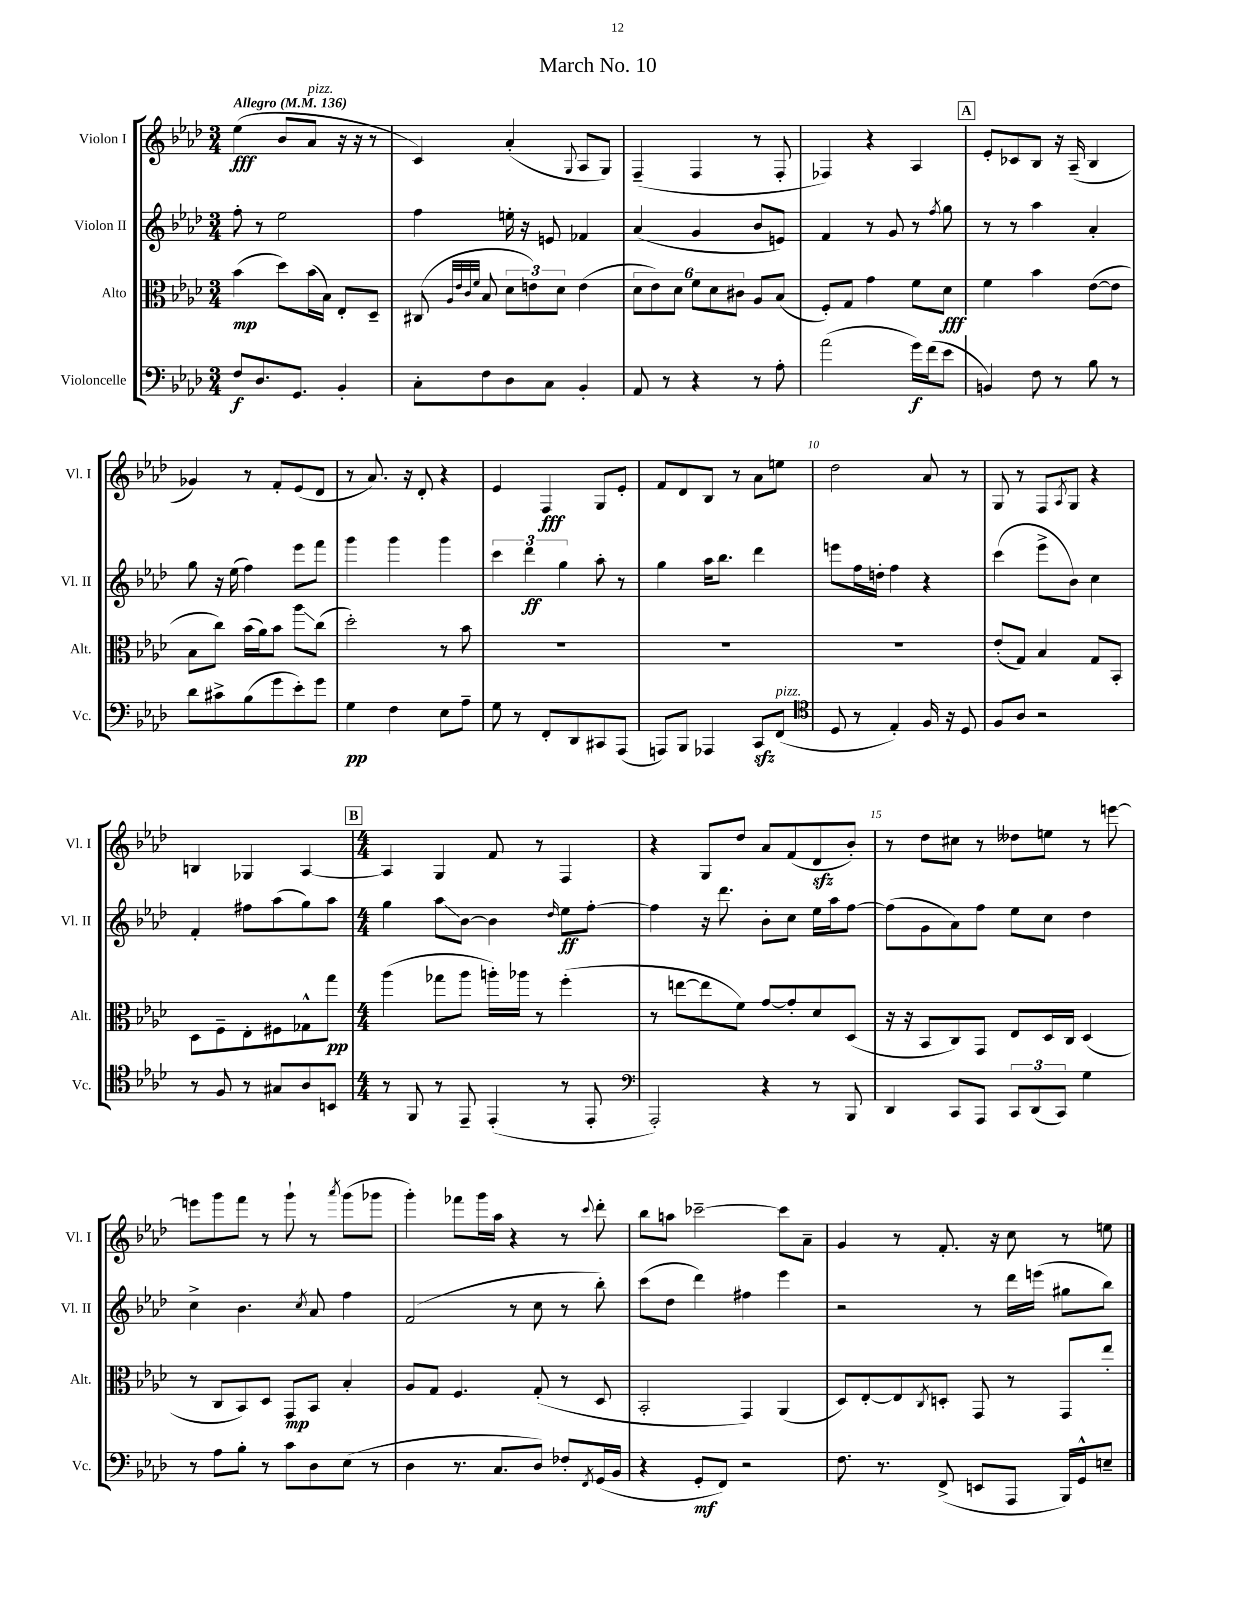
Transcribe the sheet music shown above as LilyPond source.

\header { title = "March No. 10" }
<<
\new StaffGroup <<
\new Staff = "s0" \with { instrumentName = "Violon I" shortInstrumentName = "Vl. I" } {
    \clef treble \key aes \major \numericTimeSignature \time 3/4 \tempo "Allegro" 4 = 136
    ees''4\fff( bes'8 aes'8^\markup { \italic "pizz." } r16 r16 r8 |
    c'4) aes'4-.( \appoggiatura { g8 } aes8 g8) |
    f4--( f4 r8 f8-. |
    fes4) r4 aes4 |
    \mark \markup { \box "A" } ees'8-. ces'8 bes8 r16 aes16--( bes4 |
    ges'4) r8 f'8-. ees'8( des'8 |
    r8 aes'8.) r16 des'8-. r4 |
    ees'4 f4\fff g8 ees'8-. |
    f'8 des'8 bes8 r8 aes'8 e''8 |
    des''2 aes'8 r8 |
    g8 r8 f8 \acciaccatura { aes8 } g8 r4 |
    b4 ges4 aes4~ |
    \mark \markup { \box "B" } \numericTimeSignature \time 4/4 aes4 g4 f'8 r8 f4 |
    r4 g8 des''8 aes'8 f'8( des'8\sfz bes'8-.) |
    r8 des''8 cis''8 r8 deses''8 e''8 r8 e'''8~ |
    e'''8 g'''8 f'''8 r8 g'''8-! r8 \acciaccatura { aes'''8 } g'''8( ges'''8 |
    g'''4-.) fes'''8 g'''16 aes''16 r4 r8 \appoggiatura { c'''8 } des'''8-. |
    bes''8 a''8 ces'''2~-- ces'''8 aes'8-- |
    g'4 r8 f'8.-. r16 c''8 r8 e''8 \bar "|." |
}
\new Staff = "s1" \with { instrumentName = "Violon II" shortInstrumentName = "Vl. II" } {
    \clef treble \key aes \major \numericTimeSignature \time 3/4
    f''8-. r8 ees''2 |
    f''4 e''16-. r16 e'8 fes'4 |
    aes'4( g'4 bes'8 e'8) |
    f'4 r8 g'8 r8 \acciaccatura { f''8 } g''8 |
    \mark \markup { \box "A" } r8 r8 aes''4 aes'4-. |
    g''8 r16 ees''16( f''4) ees'''8 f'''8 |
    g'''4 g'''4 g'''4 |
    \tuplet 3/2 { c'''4 des'''4\ff g''4 } aes''8-. r8 |
    g''4 aes''16 bes''8. des'''4 |
    e'''8 f''16 d''16-. f''4 r4 |
    c'''4( ees'''8-> bes'8) c''4 |
    f'4-. fis''8 aes''8( g''8) aes''8 |
    \mark \markup { \box "B" } \numericTimeSignature \time 4/4 g''4 aes''8\glissando bes'8~ bes'4 \grace { des''16 } ees''8\ff f''8~-. |
    f''4 r16 des'''8. bes'8-. c''8 ees''16 aes''16 f''8~ |
    f''8( g'8 aes'8) f''8 ees''8 c''8 des''4 |
    c''4-> bes'4. \acciaccatura { c''8 } aes'8 f''4 |
    f'2( r8 c''8 r8 bes''8-.) |
    c'''8( des''8 des'''4) fis''4 ees'''4 |
    r2 r8 des'''16 e'''16( gis''8 bes''8) \bar "|." |
}
\new Staff = "s2" \with { instrumentName = "Alto" shortInstrumentName = "Alt." } {
    \clef alto \key aes \major \numericTimeSignature \time 3/4
    bes'4\mp( des''8) bes'16( bes16) ees8-. des8-- |
    cis8( \grace { aes32 ees'32 c'32 f'32 } bes8 \tuplet 3/2 { des'8 e'8) des'8 } e'4( |
    \tuplet 6/4 { des'8 ees'8) des'8 f'8 des'8 cis'8 } aes8 bes8( |
    f8-.) g8 g'4 f'8 des'8\fff |
    \mark \markup { \box "A" } f'4 bes'4 ees'8~( ees'8 |
    bes8 c''8) bes'16( aes'16) bes'8 aes''8\glissando c''8( |
    des''2-.) r8 bes'8 |
    R2. |
    R2. |
    R2. |
    ees'8-.( g8) bes4 g8 bes,8-. |
    des8 f8-- ees8-. fis8 ges8-^ g''8\pp |
    \mark \markup { \box "B" } \numericTimeSignature \time 4/4 aes''4( ges''8 aes''8 a''16-.) aes''16 r8 f''4-.( |
    r8 e''8~ e''8 f'8) g'8~ g'8-. des'8 des8( |
    r16 r16 bes,8 c8) g,8 ees8 des16 c16 des4( |
    r8 c8 bes,8) des8 g,8\mp bes,8 bes4-. |
    aes8 g8 f4. g8-.( r8 des8 |
    bes,2-. g,4) aes,4( |
    des8) ees8~-. ees8 \acciaccatura { c8 } d8-. g,8 r8 g,8 ees''8-. \bar "|." |
}
\new Staff = "s3" \with { instrumentName = "Violoncelle" shortInstrumentName = "Vc." } {
    \clef bass \key aes \major \numericTimeSignature \time 3/4
    f8\f des8. g,8. bes,4-. |
    c8-. f8 des8 c8 bes,4-. |
    aes,8 r8 r4 r8 aes8-. |
    aes'2( g'16\f) f'16( ees'8 |
    \mark \markup { \box "A" } b,4) f8 r8 bes8 r8 |
    des'8 cis'8-> bes8( g'8 ees'8-.) g'8 |
    g4\pp f4 ees8 aes8-- |
    g8 r8 f,8-. des,8 cis,8 aes,,8( |
    a,,8) bes,,8 aes,,4 c,8\sfz f,8^\markup { \italic "pizz." }( |
    \clef tenor des8 r8 ees4-.) f16 r16 des8 |
    f8 aes8 r2 |
    r8 f8 r8 gis8 aes8 b,8 |
    \mark \markup { \box "B" } \numericTimeSignature \time 4/4 r8 f,8 r8 ees,8-- ees,4-.( r8 ees,8-. |
    \clef bass aes,,2-.) r4 r8 bes,,8 |
    des,4 c,8 aes,,8 \tuplet 3/2 { c,8 des,8( c,8) } g4 |
    r8 aes8 bes8-. r8 c'8 des8 ees8( r8 |
    des4 r8. c8. des8) fes8-. \acciaccatura { f,8 } g,16( bes,16 |
    r4 g,8-.\mf f,8) r2 |
    f8. r8. f,8->( e,8 aes,,8 bes,,16) g,16-^ e8-- \bar "|." |
}
>>
>>
\layout { \context { \Score \override BarNumber.break-visibility = ##(#f #t #t) barNumberVisibility = #(every-nth-bar-number-visible 5) } }
